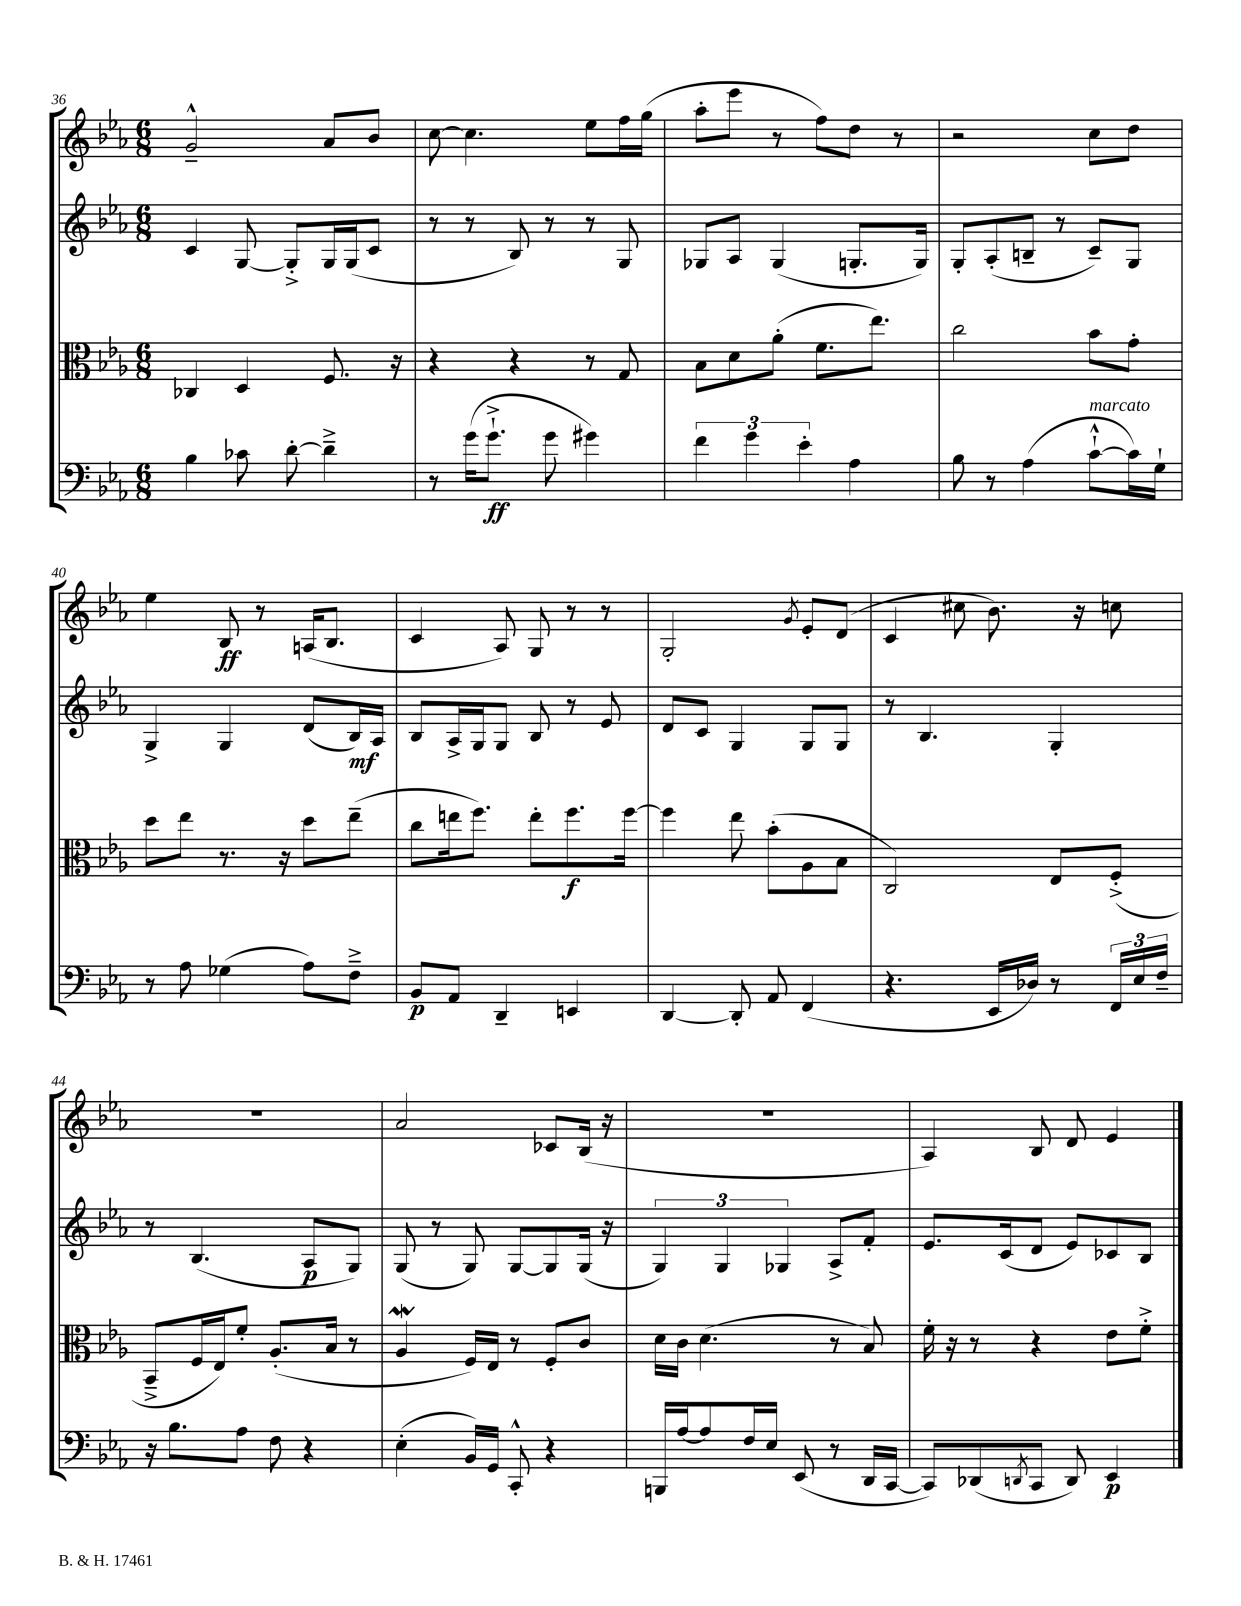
<<
\new StaffGroup <<
\new Staff = "s0" {
    \clef treble \key ees \major \numericTimeSignature \time 6/8
    g'2---^ aes'8 bes'8 |
    c''8~ c''4. ees''8 f''16 g''16( |
    aes''8-. ees'''8 r8 f''8) d''8 r8 |
    r2 c''8 d''8 |
    ees''4 bes8\ff r8 a16( bes8. |
    c'4 aes8) g8 r8 r8 |
    g2-. \acciaccatura { g'8 } ees'8-. d'8( |
    c'4 cis''8 bes'8.) r16 c''8 |
    R2. |
    aes'2 ces'8 bes16( r16 |
    R2. |
    aes4) bes8 d'8 ees'4 \bar "|." |
}
\new Staff = "s1" {
    \clef treble \key ees \major \numericTimeSignature \time 6/8
    c'4 g8~ g8-.-> g16 g16( c'8 |
    r8 r8 bes8) r8 r8 g8 |
    ges8 aes8 ges4( g8.-. g16) |
    g8-. aes8-.( b8-- r8 c'8--) g8 |
    g4-> g4 d'8( bes16\mf) aes16 |
    bes8 aes16-> g16 g8 bes8 r8 ees'8 |
    d'8 c'8 g4 g8 g8 |
    r8 bes4. g4-. |
    r8 bes4.( aes8\p g8) |
    g8( r8 g8) g8~ g8 g16( r16 |
    \tuplet 3/2 { g4) g4 ges4 } aes8-> f'8-. |
    ees'8. c'16( d'8 ees'8) ces'8 bes8 \bar "|." |
}
\new Staff = "s2" {
    \clef alto \key ees \major \numericTimeSignature \time 6/8
    ces4 d4 f8. r16 |
    r4 r4 r8 g8 |
    bes8 d'8 aes'8-.( f'8. ees''8.) |
    c''2 bes'8 g'8-. |
    d''8 ees''8 r8. r16 d''8 ees''8--( |
    c''8 e''16 f''8.) e''8-. f''8.\f f''16~ |
    f''4 ees''8 bes'8-.( aes8 bes8 |
    c2) ees8 f8-.->( |
    bes,8---> f16 ees16) f'8-. aes8.-.( bes16 r8 |
    aes4\mordent f16) ees16 r8 f8-. c'8 |
    d'16 c'16 d'4.( r8 bes8) |
    f'16-. r16 r8 r4 ees'8 f'8-.-> \bar "|." |
}
\new Staff = "s3" {
    \clef bass \key ees \major \numericTimeSignature \time 6/8
    bes4 ces'8 d'8~-. d'4---> |
    r8 g'16( g'8.-!->\ff g'8 gis'4) |
    \tuplet 3/2 { f'4 g'4 ees'4-. } aes4 |
    bes8 r8 aes4( c'8~-!-^^\markup { \italic "marcato" } c'16) g16-! |
    r8 aes8 ges4( aes8) f8---> |
    bes,8\p aes,8 d,4-- e,4 |
    d,4~ d,8-. aes,8 f,4( |
    r4. ees,16 des16) r8 \tuplet 3/2 { f,16 ees16 f16-- } |
    r16 bes8. aes8 f8 r4 |
    ees4-.( bes,16) g,16 c,8-.-^ r4 |
    b,,16 aes16~ aes8 f16 ees16 ees,8( r8 d,16 c,16~ |
    c,8) des,8( \acciaccatura { d,8 } c,8 d,8) ees,4\p \bar "|." |
}
>>
>>
\layout { \context { \Score currentBarNumber = #36 } }
